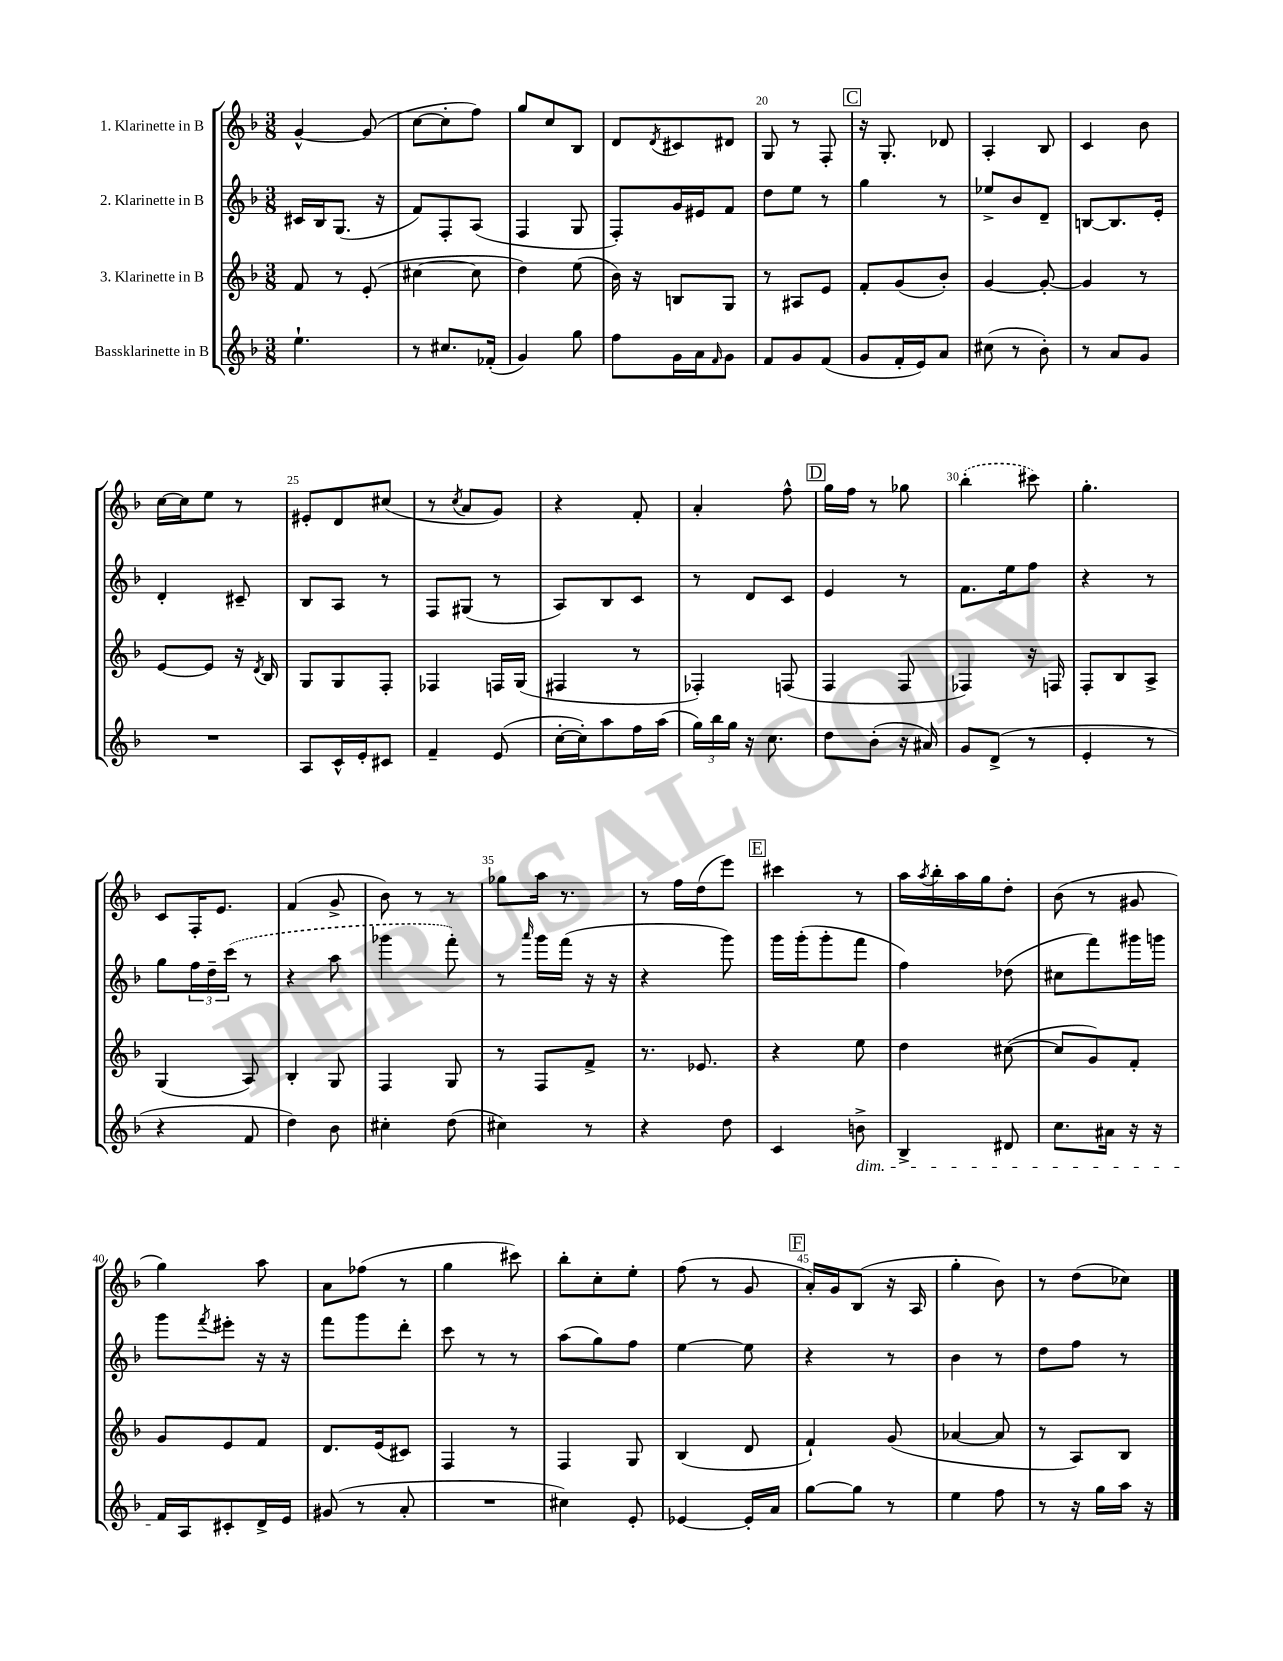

**kern	**kern	**kern	**kern
*staff4	*staff3	*staff2	*staff1
*clefG2	*clefG2	*clefG2	*clefG2
*k[b-]	*k[b-]	*k[b-]	*k[b-]
*M3/8	*M3/8	*M3/8	*M3/8
4.ee`	8f	16c#	[4g^^
.	.	16B-	.
.	8r	(8.G	.
.	(8e'	.	(8g]
.	.	16r	.
=	=	=	=
8r	[4cc#	8f)	[8cc
8.cc#	.	8F'	8cc']
.	8cc#]	(8A	8ff)
(16f-'	.	.	.
=	=	=	=
4g)	4dd)	4F	8gg
.	.	.	8cc
8gg	(8ee	8G	8B-
=	=	=	=
8ff	16b-)	8F')	8d
.	16r	.	.
.	.	.	8qd
16g	8B	16g	8c#
16a	.	16e#	.
16qqf	.	.	.
8g	8G	8f	8d#
=	=	=	=
8f	8r	8dd	8G
8g	8A#	8ee	8r
(8f	8e	8r	8F'
=	=	=	=
8g	8f'	4gg	16r
.	.	.	8.G'
16f'	(8g	.	.
16e)	.	.	.
8a	8b-')	8r	8d-
=	=	=	=
(8cc#	[4g	8ee-^	4A'
8r	.	8b-	.
8b-')	8g'_	8d~	8B-
=	=	=	=
8r	4g]	[8B	4c
8a	.	8.B]	.
8g	8r	.	8b-
.	.	16e'	.
=	=	=	=
4.r	[8e	4d'	[16cc
.	.	.	16cc]
.	8e]	.	8ee
.	16r	8c#~	8r
.	8qd	.	.
.	16B-	.	.
=	=	=	=
8A	8G	8B-	8e#'
16c^^	8G	8A	8d
16e'	.	.	.
8c#	8F'	8r	(8cc#
=	=	=	=
4f~	4F-	8F	8r
.	.	.	8qcc
.	.	(8G#	8a
(8e	16F	8r	8g)
.	(16G	.	.
=	=	=	=
[16cc'	4F#	8A)	4r
16cc'])	.	.	.
8aa	.	8B-	.
16ff	8r	8c	8f'
(16aa	.	.	.
=	=	=	=
24gg)	4F-')	8r	4a'
24bb-	.	.	.
24gg	.	.	.
16r	.	8d	.
8.cc	.	.	.
.	(8F	8c	8ff^^
=	=	=	=
8dd	4F	4e	16gg
.	.	.	16ff
(8b-'	.	.	8r
16r	8F	8r	8gg-
16a#)	.	.	.
=	=	=	=
8g	4F-)	8.f	(4bb-'
(8d^	.	.	.
.	.	16ee	.
8r	16r	8ff	8ccc#)
.	16F	.	.
=	=	=	=
4e'	8F'	4r	4.gg'
.	8B-	.	.
8r	8A^	8r	.
=	=	=	=
4r	(4G	8gg	8c
.	.	24ff	16F'
.	.	24dd~	.
.	.	.	8.e
.	.	(24ccc	.
8f	8A)	8r	.
=	=	=	=
4dd)	4B-'	4r	(4f
8b-	8G	8aa	8g^
=	=	=	=
4cc#'	4F	4ggg-	8b-)
.	.	.	8r
(8dd	8G	8fff')	8r
=	=	=	=
4cc#)	8r	8r	8gg-
.	.	16qqaaa	.
.	8F	16ggg	16aa
.	.	(16fff	8.r
8r	8f^	16r	.
.	.	16r	.
=	=	=	=
4r	8.r	4r	8r
.	.	.	16ff
.	8.e-	.	(16dd
8dd	.	8ggg)	8eee)
=	=	=	=
4c	4r	16ggg	4ccc#
.	.	(16ggg'	.
.	.	8ggg'	.
8b^	8ee	8fff	8r
=	=	=	=
4B-^	4dd	4ff)	16aa
.	.	.	8qaa
.	.	.	16bb-'
.	.	.	16aa
.	.	.	16gg
8d#	([8cc#	(8dd-	8dd'
=	=	=	=
8.cc	8cc#]	8cc#	(8b-
.	8g)	8fff)	8r
16a#	.	.	.
16r	8f'	16ggg#	8g#
16r	.	16ggg	.
=	=	=	=
16f	8g	8ggg	4gg)
16A	.	.	.
.	.	8qfff	.
8c#'	8e	8eee#'	.
16d^	8f	16r	8aa
16e	.	16r	.
=	=	=	=
(8g#	8.d	8fff	8a
8r	.	8ggg	(8ff-
.	(16e	.	.
8a'	8c#)	8ddd'	8r
=	=	=	=
4.r	4F	8ccc	4gg
.	.	8r	.
.	8r	8r	8ccc#)
=	=	=	=
4cc#)	4F	(8aa	8bb-'
.	.	8gg)	8cc'
8e'	8G	8ff	8ee'
=	=	=	=
[4e-	(4B-	[4ee	(8ff
.	.	.	8r
16e-']	8d	8ee]	8g
16a	.	.	.
=	=	=	=
[8gg	4f`)	4r	16a')
.	.	.	16g
8gg]	.	.	(8B-
8r	(8g	8r	16r
.	.	.	16A
=	=	=	=
4ee	[4a-	4b-	4gg'
8ff	8a-]	8r	8b-)
=	=	=	=
8r	8r	8dd	8r
16r	8A)	8ff	(8dd
16gg	.	.	.
16aa	8B-	8r	8cc-)
16r	.	.	.
==	==	==	==
*-	*-	*-	*-
